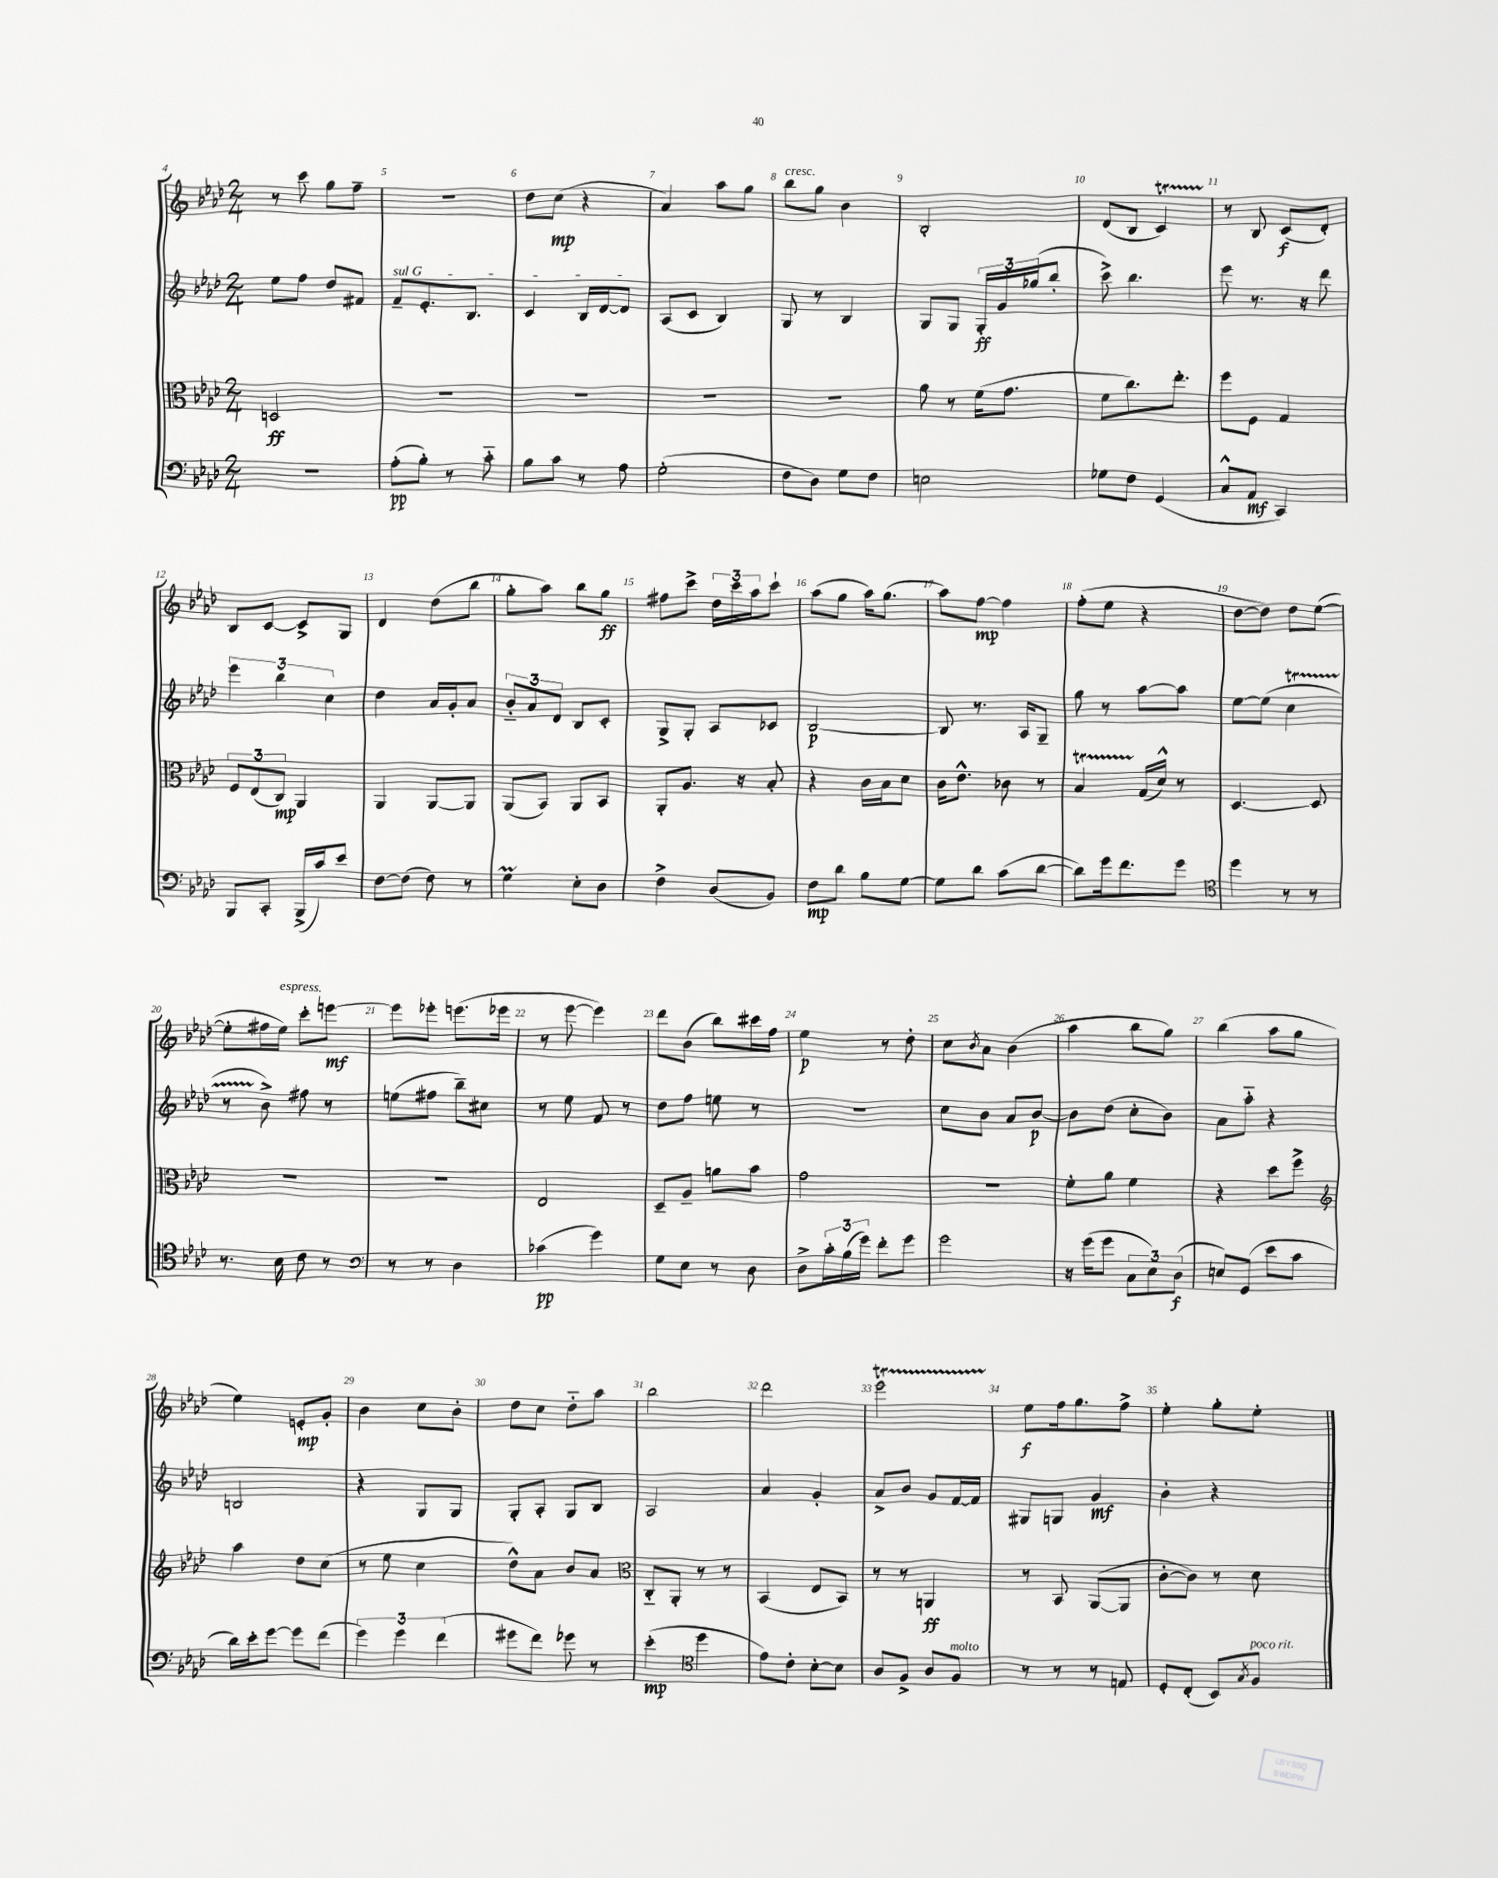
<<
\new StaffGroup <<
\new Staff = "s0" {
    \clef treble \key aes \major \numericTimeSignature \time 2/4
    r8 c'''8 g''8 f''8-- |
    R2 |
    des''8 c''8\mp( r4 |
    aes'4) aes''8 g''8 |
    bes''8^\markup { \italic "cresc." } g''8 bes'4 |
    bes2-. |
    des'8( bes8 c'4\startTrillSpan) |
    r8\stopTrillSpan bes8 c'8\f( des'8-.) |
    bes8 c'8~ c'8-> g8 |
    des'4 des''8( bes''8 |
    g''8-. aes''8) bes''8 g''8\ff |
    fis''8 c'''8-> \tuplet 3/2 { des''16 c'''16 aes''16 } c'''8-! |
    aes''8( g''8 aes''16) g''8.( |
    aes''8) f''8~\mp f''4 |
    f''8-.( ees''8 r4 |
    des''8~ des''8) des''8 ees''8~( |
    ees''8-. fis''16 ees''16^\markup { \italic "espress." }) c'''8-. e'''8~\mf |
    e'''8 ees'''8-. e'''8.( ees'''16 |
    r8 ees'''8~ ees'''4) |
    des'''8 bes'8( bes''8) cis'''16 f''16 |
    ees''4\p r8 des''8-. |
    c''8 \acciaccatura { bes'8 } aes'8 bes'4( |
    aes''4 bes''8 g''8) |
    bes''4( aes''8 g''8 |
    ees''4) e'8-.\mp g'8-. |
    bes'4 c''8 bes'8-. |
    des''8 c''8 des''8-_ aes''8 |
    bes''2 |
    des'''2 |
    ees'''2\startTrillSpan |
    ees''8\stopTrillSpan\f f''16 g''8. f''8-> |
    ees''4-. g''8-. ees''8-. \bar "|." |
}
\new Staff = "s1" {
    \clef treble \key aes \major \numericTimeSignature \time 2/4
    ees''8 f''8 des''8 fis'8 |
    \once \override TextSpanner.bound-details.left.text = \markup { \italic "sul G" } f'8--\startTextSpan ees'8.-. bes8. |
    c'4 bes16 des'16~ des'8\stopTextSpan |
    aes8( c'8 bes4) |
    g8 r8 bes4 |
    g8 g8 \tuplet 3/2 { g16-.\ff g'16 ges''16( } bes''8-. |
    c'''8->) bes''4. |
    ees'''8 r8. r16 des'''8 |
    \tuplet 3/2 { ees'''4 bes''4 c''4 } |
    des''4 aes'16 g'16-. aes'8 |
    \tuplet 3/2 { bes'8-_ aes'8 des'8 } bes8 c'8-. |
    g8-> g8-. aes8 ces'8 |
    bes2~\p |
    bes8 r8. aes16 g8-- |
    g''8 r8 aes''8~ aes''8 |
    ees''8~ ees''8( c''4\startTrillSpan |
    r8 bes'8->\stopTrillSpan) fis''8 r8 |
    e''8( fis''8 bes''8--) cis''8 |
    r8 ees''8 f'8 r8 |
    des''8 f''8 e''8 r8 |
    R2 |
    c''8 bes'8 aes'8 bes'8~\p |
    bes'8 des''8( c''8-. bes'8) |
    aes'8 aes''8-_ r4 |
    b2 |
    r4 g8 g8 |
    g8-. aes8-. g8 bes8 |
    aes2 |
    aes'4 g'4-. |
    aes'8-> bes'8 g'8 f'16~ f'16 |
    gis8 g8 g'4\mf |
    bes'4-. r4 \bar "|." |
}
\new Staff = "s2" {
    \clef alto \key aes \major \numericTimeSignature \time 2/4
    d2\ff |
    R2 |
    R2 |
    R2 |
    R2 |
    aes'8 r8 f'16( g'8. |
    f'8 c''8.) ees''8.-. |
    f''8 f8 g4 |
    \tuplet 3/2 { f8 ees8( c8\mp) } aes,4 |
    aes,4 aes,8~ aes,8 |
    aes,8( bes,8) aes,8 bes,8 |
    aes,8-. aes8. r16 bes8-. |
    r4 c'16 bes16 des'8 |
    c'16 ees'8.-^ ces'8 r8 |
    bes4\startTrillSpan g16\stopTrillSpan( des'16-^) r8 |
    des4.~ des8 |
    R2 |
    R2 |
    ees2 |
    des8-- aes8-- a'8 bes'8 |
    g'2 |
    r2 |
    f'8-. aes'8 f'4 |
    r4 des''8 f''8-> |
    \clef treble aes''4 des''8 c''8( |
    r8 ees''8 c''4 |
    des''8-^) aes'8 bes'8 aes'8 |
    \clef alto c8-_ aes,8-. r8 r8 |
    bes,4( ees8 bes,8) |
    r8 r8 a,4\ff |
    r8 bes,8 aes,8~( aes,8 |
    c'8~-. c'8) r8 des'8 \bar "|." |
}
\new Staff = "s3" {
    \clef bass \key aes \major \numericTimeSignature \time 2/4
    R2 |
    aes8-.\pp( bes8-.) r8 c'8-_ |
    bes8 c'8 r8 aes8 |
    g2-.( |
    f8 des8) g8 f8 |
    e2 |
    ges8 f8 g,4( |
    c8-^ aes,8\mf c,4) |
    bes,,8 c,8-. bes,,16->( c'16) ees'8 |
    f8~ f8( f8) r8 |
    g4\prall ees8-. des8 |
    f4-> des8( bes,8) |
    f8\mp des'8 bes8 g8~ |
    g8 des'8 c'8( des'8~ |
    des'8) g'16 f'8. g'8 |
    \clef tenor des''4 r8 r8 |
    r8. bes16 c'8 r8 |
    \clef bass r8 r8 des4 |
    ces'4\pp( g'4) |
    g8 ees8 r8 des8 |
    des8-> \tuplet 3/2 { c'16-. bes16( g'16) } f'8-. g'8 |
    g'2 |
    r16 g'16( g'8 \tuplet 3/2 { c8 ees8) des8\f( } |
    e8) g,8( ees'8 c'8 |
    des'16) ees'16-. g'8~ g'8 f'8( |
    \tuplet 3/2 { g'4) g'4 f'4( } |
    gis'8 f'8) ges'8 r8 |
    ees'4-.\mp( \clef tenor des''4 |
    ees'8) c'8-. bes8~-. bes8 |
    aes8 f8-> aes8 f8^\markup { \italic "molto" } |
    r8 r8 r8 e8 |
    des8-. c8-.( bes,8) \acciaccatura { g8 } f8^\markup { \italic "poco rit." } \bar "|." |
}
>>
>>
\layout { \context { \Score currentBarNumber = #4 \override BarNumber.break-visibility = ##(#f #t #t) barNumberVisibility = #all-bar-numbers-visible } }
